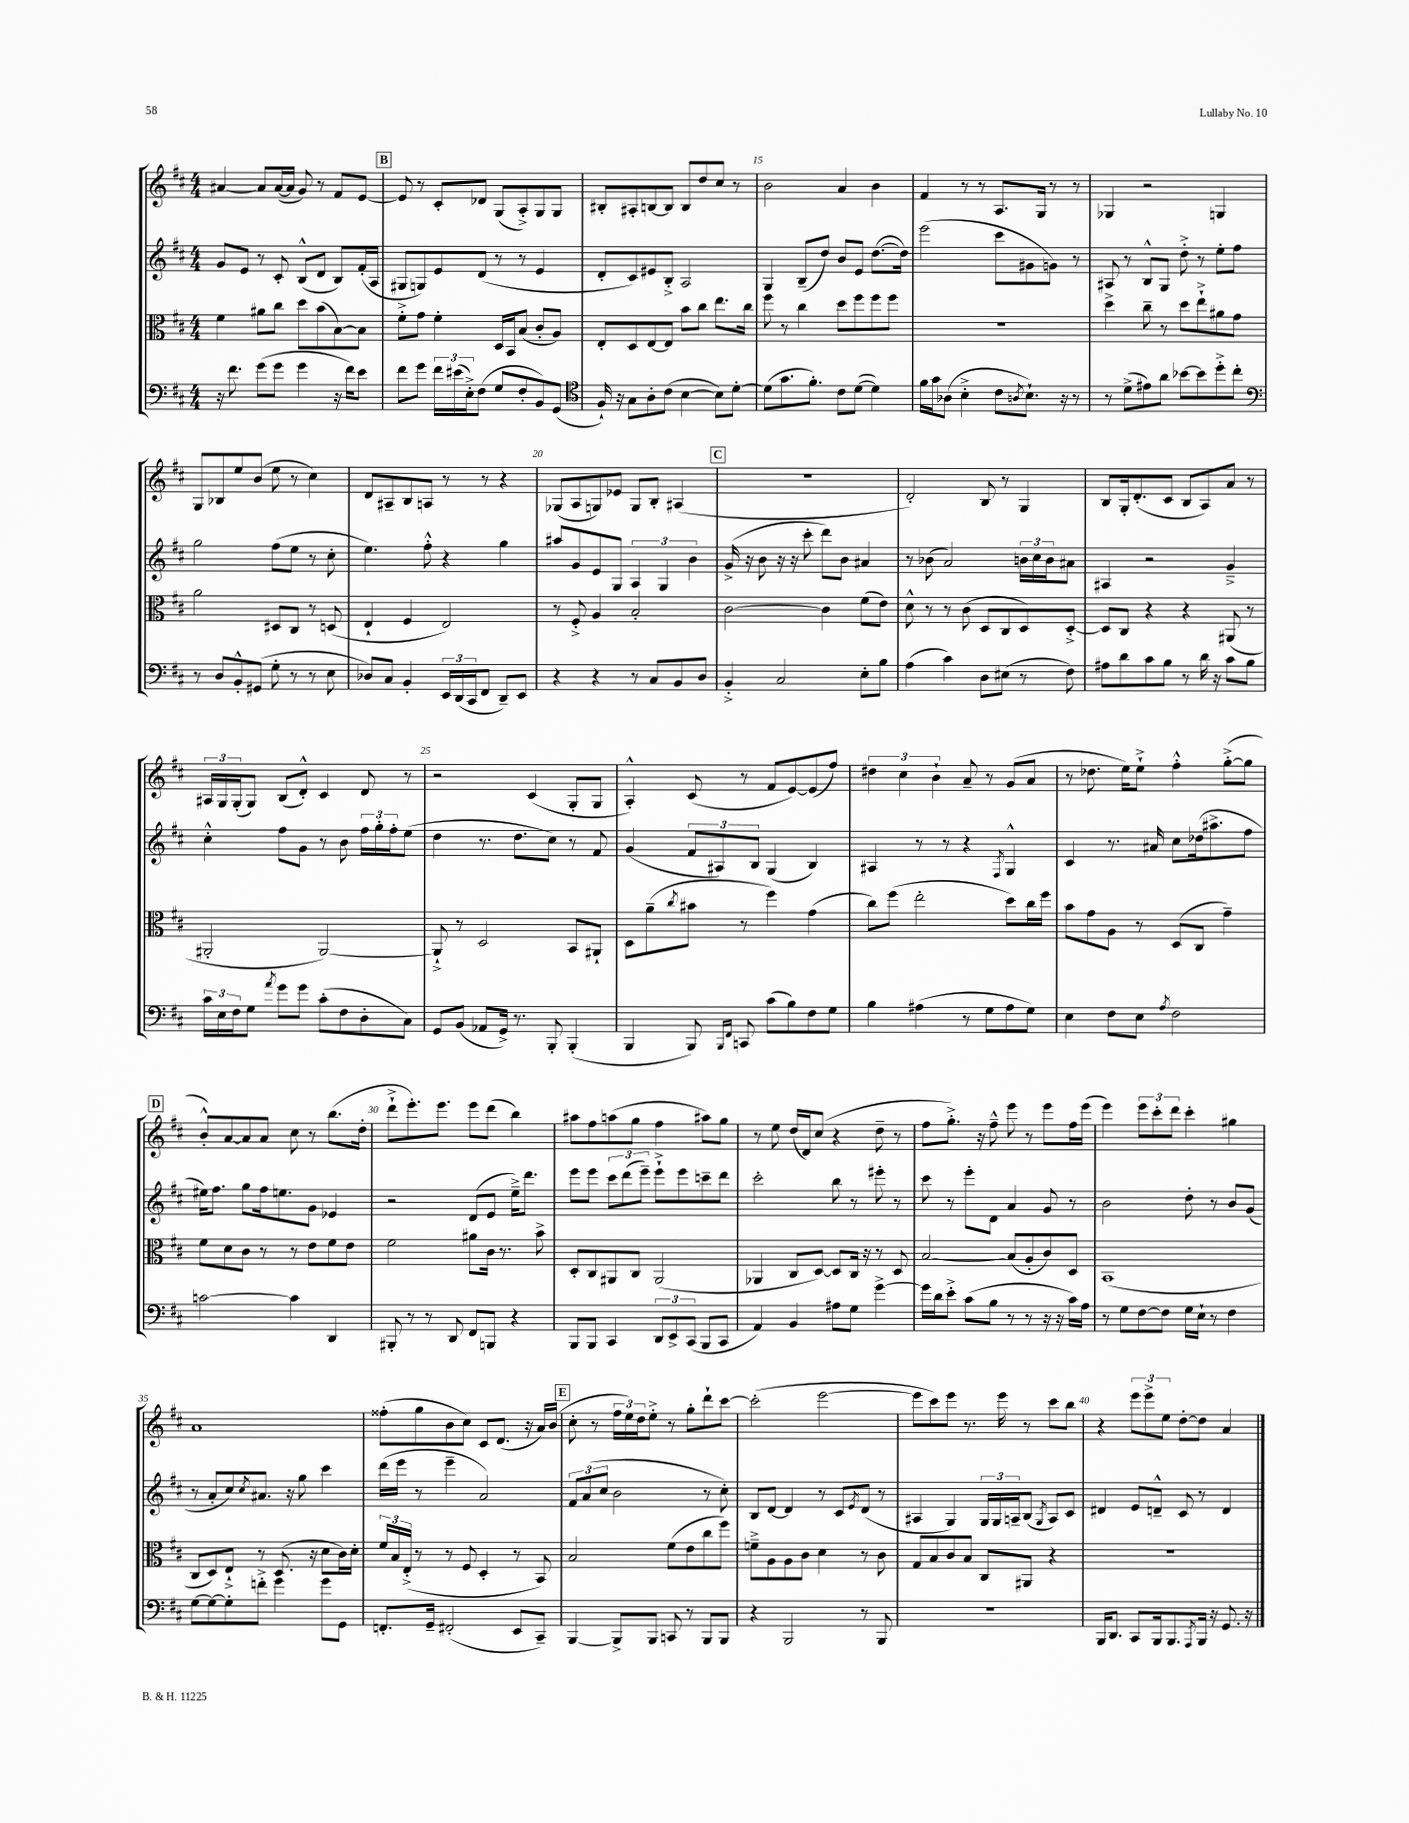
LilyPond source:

<<
\new StaffGroup <<
\new Staff = "s0" {
    \clef treble \key d \major \numericTimeSignature \time 4/4
    ais'4~ ais'8 ais'16~( ais'16 g'8) r8 fis'8 e'8~ |
    \mark \markup { \box "B" } e'8 r8 cis'8-. des'8 g8( a8-.->) g8 g8 |
    bis8-. ais8-. b8~ b8 b8 d''8 cis''8 r8 |
    b'2 a'4 b'4 |
    fis'4 r8 r8 a8. g16 r8 r8 |
    ges4 r2 g4 |
    g8 bes8 e''8 b'8( e''8 r8 cis''4) |
    d'8 ais8-- b8 a8 r8 r8 r4 |
    ges8( a8 g8) ees'8 g8 b8-. ais4( |
    \mark \markup { \box "C" } R1 |
    d'2-.) b8 r8 g4 |
    b8 g16-. d'8.-.( cis'8 b8 a8) a'8 r8 |
    \tuplet 3/2 { ais16 g16 g16-.( } g8) b8( d'8-.-^) cis'4 d'8 r8 |
    r2 cis'4( g8-. g8 |
    a4-.-^) cis'8( r8 fis'8 e'8~) e'8( fis''8) |
    \tuplet 3/2 { dis''4 cis''4 b'4-! } a'8-- r8 g'8( a'8 |
    r8 des''8. e''16) e''8-!-> fis''4-.-^ g''8~-.->( g''8 |
    \mark \markup { \box "D" } b'8-.-^) a'8~ a'8 a'8 cis''8 r8 b''8.( d''16-. |
    d'''8-!-> e'''8.-.) e'''8. e'''8 d'''8( b''4) |
    ais''8 fis''8 a''8( g''8 fis''4 ais''8) g''8 |
    r8 e''8 d''16( d'16) cis''8( r4 d''8-- r8 |
    fis''8 g''8.-.->) r16 fis''8---^ e'''8 r8 e'''8 fis''16 e'''16( |
    e'''4) \tuplet 3/2 { e'''8 cis'''8-. d'''8 } cis'''4-. gis''4 |
    a'1 |
    fisis''8-.( g''8 b'8 cis''8) cis'8 d'8.( r16 a'16) b'16( |
    \mark \markup { \box "E" } cis''8-. r8 \tuplet 3/2 { fis''16 e''16) d''16 } e''8-.-> r8 g''8-. d'''8-! cis'''8~ |
    cis'''2-.( e'''2~ |
    e'''8 cis'''8) e'''8 r8. e'''16 r8 cis'''8 b''8 |
    r4 \tuplet 3/2 { e'''8 e'''8-> e''8 } d''8~-. d''8 a'4 \bar "|." |
}
\new Staff = "s1" {
    \clef treble \key d \major \numericTimeSignature \time 4/4
    g'8 e'8 r8 cis'8-. b8-^( d'8 b8) fis'16-.( a16 |
    \mark \markup { \box "B" } gis8 g8) e'8 d'8( r8 r8 e'4 |
    d'8-. cis'8) eis'8 b8-.-> a2 |
    g4 b8--( d''8) b'8 e'8 d''8.~( d''16) |
    e'''2( cis'''8 gis'8 g'8) r8 |
    ais8 r8 b8-^ g8 d''8-.-> r8 e''8-. fis''8 |
    g''2 fis''8( e''8 r8 cis''8-. |
    e''4.) fis''8-.-^ r4 g''4 |
    ais''8 g'8 e'8 g8 \tuplet 3/2 { a4 g4 b'4 } |
    \mark \markup { \box "C" } g'16->( r16 b'8 r16 r16 cis'''8-. d'''8) b'8 ais'4 |
    r8 bes'8( a'2) \tuplet 3/2 { b'16 cis''16 b'16 } ais'8 |
    ais4 r2 g'4---> |
    cis''4-.-^ fis''8 g'8 r8 b'8 \tuplet 3/2 { fis''16 g''16-. fis''16-. } e''8( |
    d''4 r8. d''8. cis''8) r8 fis'8 |
    g'4( \tuplet 3/2 { fis'8 ais8) b8 } g4( b4) |
    ais4 r8 r8 r4 \acciaccatura { fis8 } g4-^ |
    cis'4 r8. ais'16 cis''8 des''16( ais''8.-> fis''8 |
    \mark \markup { \box "D" } eis''16) fis''8. g''8 fis''16 e''8. g'8 ees'4 |
    r2 d'8( e'8 e''16--->) d'''8. |
    e'''8 e'''8 \tuplet 3/2 { cis'''8 d'''8( e'''8--) } e'''8-!-> e'''8 c'''8-- d'''8 |
    cis'''2-. b''8 r8 eis'''8-. r8 |
    cis'''8 r8 e'''8-. d'8 a'4 g'8 r8 |
    b'2 d''8-. r8 b'8 g'8( |
    r8 a'8-. cis''8) \acciaccatura { cis''8 } ais'8. r16 g''8 cis'''4 |
    d'''16( e'''16 r8 e'''4-- a'2) |
    \mark \markup { \box "E" } \tuplet 3/2 { fis'8 a'8( cis''8 } b'2 r8 cis''8-.) |
    b8 d'8~ d'4 r8 cis'8 \acciaccatura { e'8 } d'8( r8 |
    ais4 g4) \tuplet 3/2 { g16 g16 a16-- } b8( \acciaccatura { g8 } a8) cis'8 |
    dis'4 e'8 d'8---^ cis'8 r8 d'4 \bar "|." |
}
\new Staff = "s2" {
    \clef alto \key d \major \numericTimeSignature \time 4/4
    fis'4 ais'8 cis''8 d''8 b'8( b8~) b8 |
    \mark \markup { \box "B" } fis'8-.-> g'8 fis'4-. d16 b,16 b8( cis'8-. a8) |
    e8-. d8 e8~ e8 b'8 cis''8 e''8. cis''16 |
    fis''8 r8 cis''4 d''8 fis''8 fis''8 fis''8 |
    R1 |
    d''4-> cis''8-- r8 d''8 e''8-!-> ais'8 g'8 |
    a'2 dis8 cis8 r8 d8( |
    e4-! fis4 e2) |
    r8 fis8-.-> a4 b2-. |
    \mark \markup { \box "C" } cis'2~ cis'4 fis'8( e'8) |
    d'8-^ r8 r8 cis'8( d8 cis8 d8) d8~-.-> |
    d8 cis8 r4 r4 ais,8( r8 |
    ais,2-. ais,2~) |
    ais,8-!-> r8 d2 b,8 ais,8-! |
    d8 a'8--( \acciaccatura { cis''8 } bis'8 r8 fis''4) g'4( |
    cis''8) fis''8( e''2-. d''8) cis''16 fis''16 |
    b'8 g'8 a8 r8 d8( cis8 g'4--) |
    \mark \markup { \box "D" } fis'8 d'8 cis'8 r8 r8 e'8 fis'8 e'8 |
    fis'2 ais'8 cis'16 r8. b'8-> |
    d8-. cis8 ais,8 cis8 ais,2( |
    aes,4 cis8 d8~) d8 cis16 r16 r8 d8 |
    b2~ b8( a8-. cis'8) d8 |
    b,1( |
    cis8 d8) e8-!-> r8 d8.( r16 d'8 cis'16) d'16-. |
    \tuplet 3/2 { fis'16 b16 e16-.->( } r8 r8 fis8 d4-. r8 b,8) |
    \mark \markup { \box "E" } b2 fis'8( e'8 cis''8 fis''8) |
    f'8---> a8 a8 cis'8 d'4 r8 cis'8 |
    g8 b8 cis'8 b8 cis8 ais,8 r4 |
    R1 \bar "|." |
}
\new Staff = "s3" {
    \clef bass \key d \major \numericTimeSignature \time 4/4
    r16 fis'8. g'8( g'8 g'4 r16 fis'16) e'8 |
    \mark \markup { \box "B" } fis'8 g'8 \tuplet 3/2 { fis'16 eis'16( e16-.->) } fis8( g8 fis8-. b,8) g,8( |
    \clef tenor fis16-!) r16 g8 a8-. cis'8( b4~ b8) d'8~-. |
    d'8( g'8. fis'8.-.) cis'8 d'8~( d'4) |
    fis'16 g'16 aes8( b4-.-> cis'8 \acciaccatura { a8 } b8.-!) r16 r8 |
    r8 d'8->( eis'8) a'8 bes'8~ bes'8 d''8-.-> cis''8-. |
    \clef bass r8 d8 b,8-.-^ gis,8( g8-. r8 r8 e8 |
    des8) cis8 b,4-. \tuplet 3/2 { e,16 d,16( cis,16 } fis,8 d,8--) e,8 |
    r4 r4 r8 cis8 b,8 d8 |
    \mark \markup { \box "C" } b,4-.-> cis2 e8-. b8 |
    a4( cis'4) d8 eis8( r8 fis8) |
    ais8 d'8 cis'8 b8 r8 d'16 r16 cis'8 b8 |
    \tuplet 3/2 { cis'16 e16 fis16 } g8 \acciaccatura { a'8 } g'8 g'8 cis'8-.( fis8 d8-. cis8) |
    g,8 b,8( aes,8 g,16->) r8. b,,8-. b,,4-.( |
    b,,4 b,,8) \grace { b,,16 fis,16 } c,8 cis'8( b8) fis8 g8 |
    b4 ais4( r8 g8 ais8 g8) |
    e4 fis8 e8 \acciaccatura { a8 } fis2 |
    \mark \markup { \box "D" } c'2~ c'4 d,4 |
    bis,,8-. r8 r8 d,8 fis,8 b,,8 r4 |
    b,,8 b,,8 cis,4 \tuplet 3/2 { d,8 e,8-> cis,8( } b,,8 cis,8 |
    a,4) b,4 ais8 g8 g'4~-> |
    g'16 d'16 e'8-.-> cis'8( b8 r8 r8 r16 r16 cis'16) a16 |
    r8 g8 fis8~ fis8 g16 e16-! r8 fis4 |
    g8~ g8~ g8-. f'8-.-> g'4 g'8 g,8 |
    f,8.-. g,16-- fis,2-.( e,8 cis,8--) |
    \mark \markup { \box "E" } b,,4~ b,,8-> b,,8 c,8 r8 b,,8 b,,8 |
    r4 b,,2 r8 b,,8 |
    r1 |
    b,,16 d,8. cis,8 b,,16 b,,8. \acciaccatura { a,,8 } b,,16 r16 g,8. r16 \bar "|." |
}
>>
>>
\layout { \context { \Score currentBarNumber = #12 \override BarNumber.break-visibility = ##(#f #t #t) barNumberVisibility = #(every-nth-bar-number-visible 5) } }
